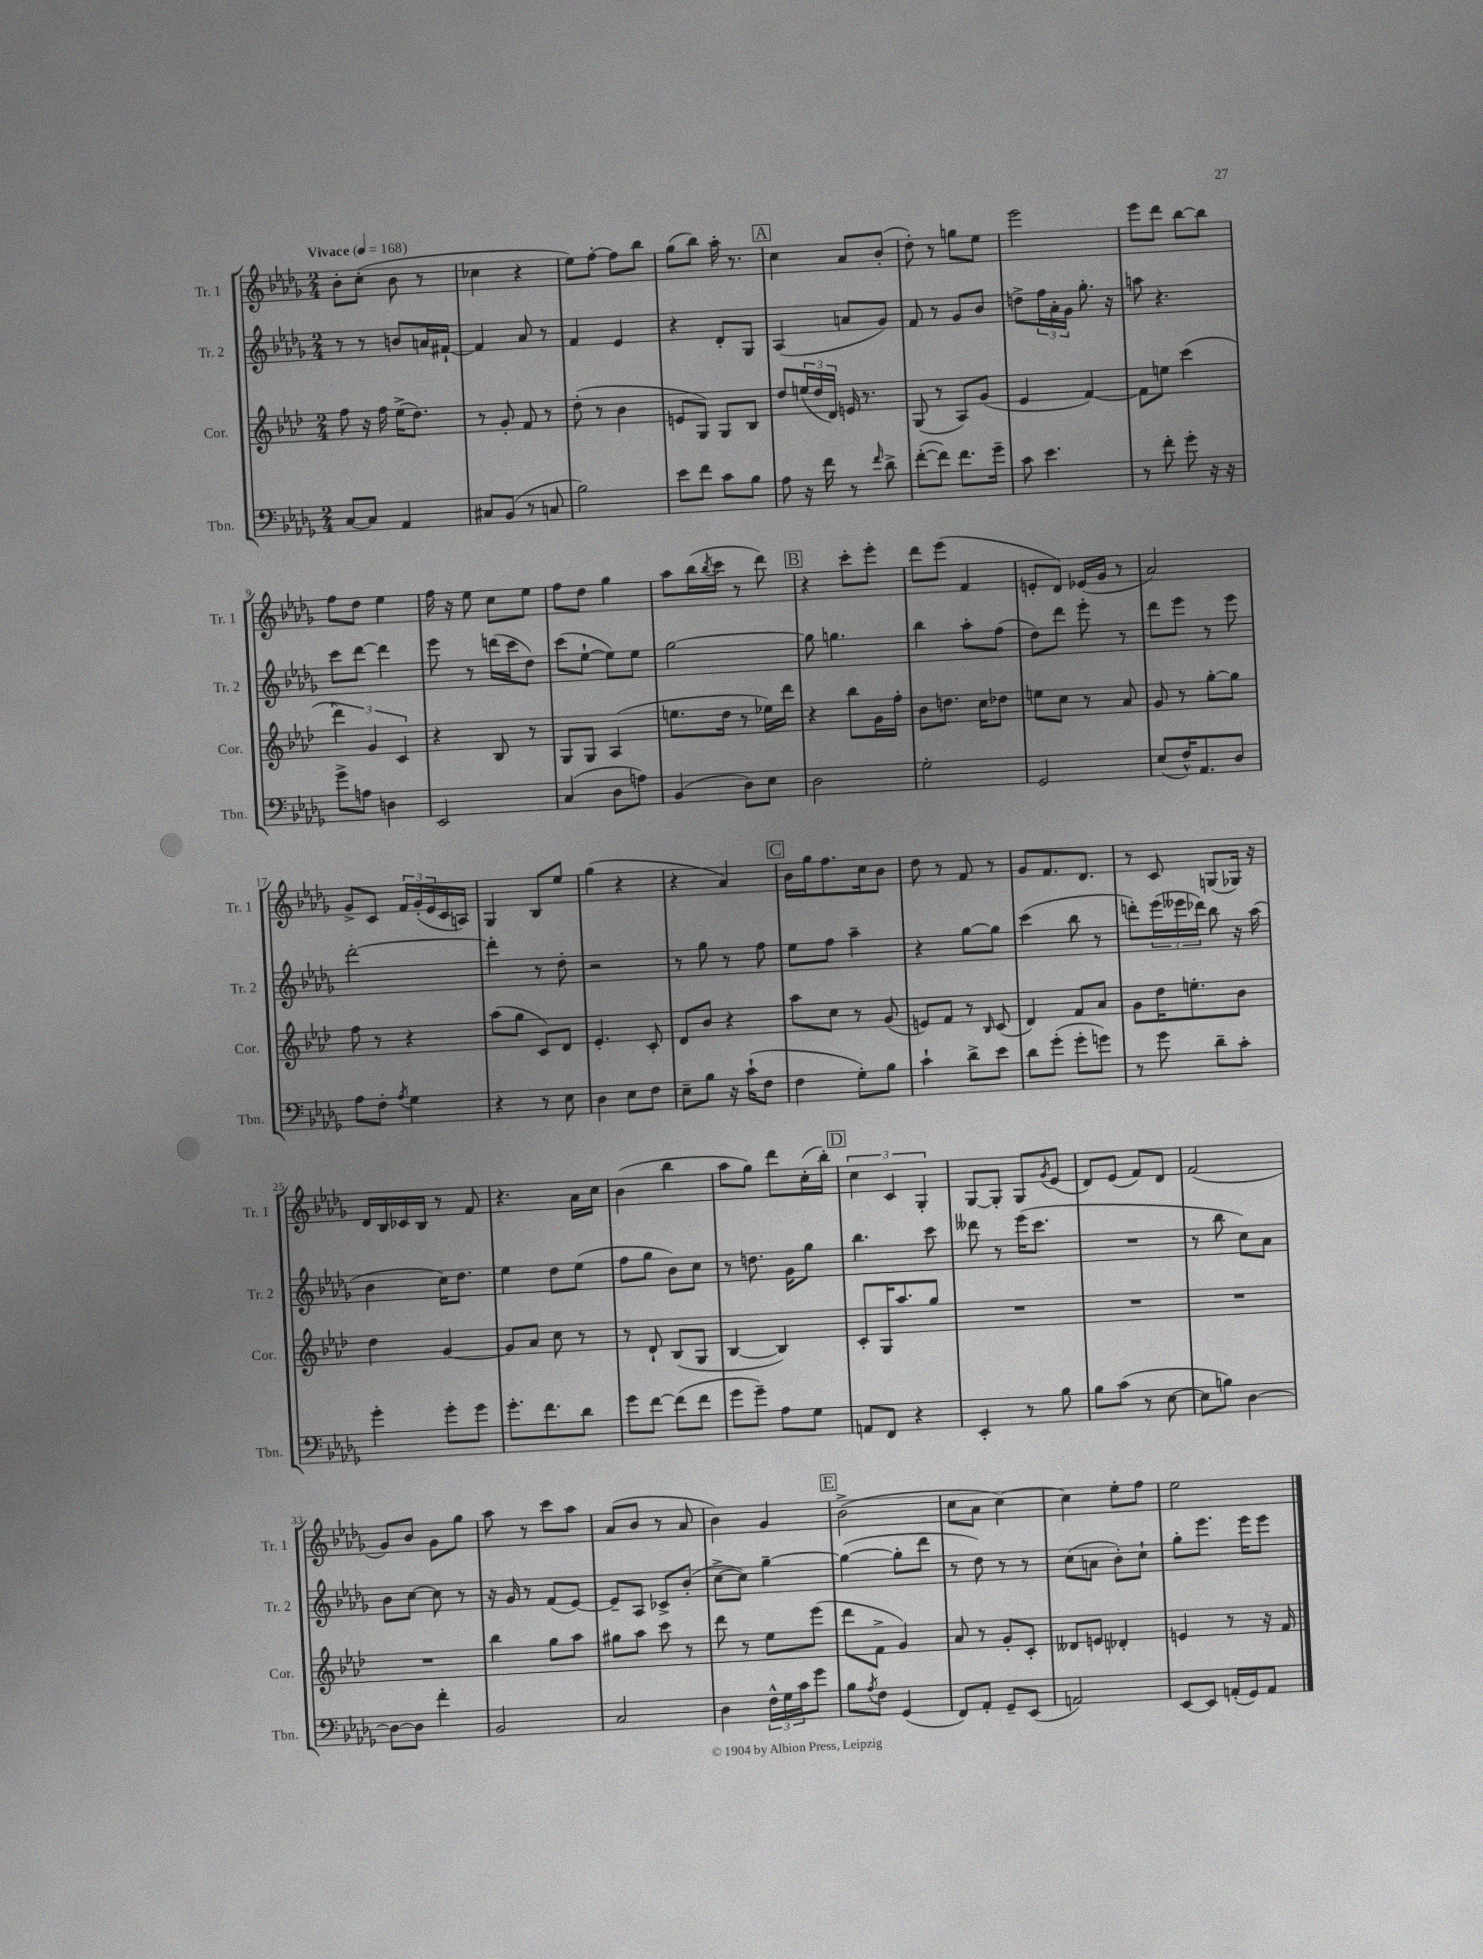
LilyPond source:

<<
\new StaffGroup <<
\new Staff = "s0" \with { instrumentName = "Tr. 1" shortInstrumentName = "Tr. 1" } {
    \clef treble \key des \major \numericTimeSignature \time 2/4 \tempo "Vivace" 4 = 168
    bes'8-. c''8-.( bes'8 r8 |
    ces''4 r4 |
    ees''8) f''8~-. f''8 bes''8 |
    ges''8( bes''8) aes''16-. r8. |
    \mark \markup { \box "A" } c''4 aes'8 bes'8-.( |
    des''8-.) r8 g''8 ees''8 |
    ees'''2 |
    ees'''8 des'''8 bes''8~ bes''8 |
    f''8 des''8 ees''4 |
    f''16 r16 ees''8 c''8 ees''8 |
    f''8 des''8 ges''4 |
    aes''8 bes''16( \acciaccatura { bes''8 } c'''16 r8 des'''8) |
    \mark \markup { \box "B" } r4 c'''8-. ees'''8-. |
    des'''8 ees'''8( f'4 |
    e'8-. des'8) ees'16( ges'16 r8 |
    aes'2) |
    ges'8-> c'8 \tuplet 3/2 { f'16 ges'16-.( ees'16 } c'16 a16) |
    ges4 bes8 ees''8 |
    ges''4( r4 |
    r4 aes'4) |
    \mark \markup { \box "C" } bes'16 ges''16 f''8. c''16 bes'8 |
    des''8 r8 f'8 r8 |
    ges'8 f'8. des'8. |
    r8 c'8 g8( ges16) r16 |
    des'16 bes16 ces'16 bes16 r8 f'8 |
    r4. aes'16 c''16 |
    bes'4( bes''4 |
    aes''8 ges''8) des'''8 c''16-.( bes''16-.) |
    \mark \markup { \box "D" } \tuplet 3/2 { c''4 c'4 ges4-. } |
    ges8~ ges8-. ges8 \acciaccatura { ges'8 } ees'8( |
    des'8) ees'8( f'8) des'8 |
    f'2( |
    ges'8) bes'8 ges'8 ges''8 |
    aes''8 r8 c'''8 aes''8 |
    aes'8( bes'8 r8 aes'8 |
    bes'4) ges'4 |
    \mark \markup { \box "E" } bes'2->( |
    c''8 aes'8 c''4~) |
    c''4 ees''8-. f''8 |
    ees''2 \bar "|." |
}
\new Staff = "s1" \with { instrumentName = "Tr. 2" shortInstrumentName = "Tr. 2" } {
    \clef treble \key des \major \numericTimeSignature \time 2/4
    r8 r8 b'8 a'16 fis'16~-! |
    fis'4 aes'8 r8 |
    f'4 ees'4 |
    r4 des'8-. ges8 |
    \mark \markup { \box "A" } aes4( a'8 ges'8) |
    f'8 r8 ges'8 bes'8 |
    d''8-> \tuplet 3/2 { f''16 aes'16-. ges'16 } ges''8.-. r16 |
    a''8 r4. |
    c'''8 des'''8~ des'''4 |
    ees'''8 r8 d'''16( c'''16 des''8) |
    c'''8( ees''8~-! ees''8) ees''8 |
    ges''2~ |
    \mark \markup { \box "B" } ges''8 g''4. |
    bes''4 aes''8-. f''8( |
    des''8) des'''8 ees'''8-. r8 |
    des'''8 ees'''8 r8 ees'''8 |
    des'''2~-. |
    des'''4-. r8 des''8-. |
    r2 |
    r8 ges''8 r8 f''8 |
    \mark \markup { \box "C" } ees''8 f''8 aes''4-- |
    r4 ges''8~ ges''8 |
    c'''4( bes''8 r8 |
    d'''8-.) \tuplet 3/2 { ees'''16( eeses'''16 des'''16) } bes''8 r16 aes''16( |
    bes'4 c''16) des''8. |
    ees''4 des''8 ees''8( |
    f''8 ges''8 bes'8) c''8 |
    r8 d''8. ges'16 ges''8 |
    \mark \markup { \box "D" } bes''4. c'''8 |
    deses'''8 r8 ees'''16( c'''8. |
    R2 |
    r8 bes''8 c''8) aes'8 |
    bes'8 c''8~ c''8 r8 |
    r16 ges'16 r8 f'8( ees'8~) |
    ees'8-- aes8 ces'8-> bes'8-.( |
    c''8~-> c''8) ges''4~-- |
    \mark \markup { \box "E" } ges''4~( ges''8-. des'''8 |
    r8 des''8) r8 r8 |
    c''8( a'8 bes'8-.) c''8-! |
    ges''8-. ees'''8. ees'''16 ees'''8 \bar "|." |
}
\new Staff = "s2" \with { instrumentName = "Cor." shortInstrumentName = "Cor." } {
    \clef treble \key aes \major \numericTimeSignature \time 2/4
    f''8 r16 f''16 ees''16->( des''8.) |
    r8 g'8-. f'8 r8 |
    des''8-.( r8 bes'4 |
    e'8 g8) g8 bes8 |
    \mark \markup { \box "A" } des''8 \tuplet 3/2 { e''16( des''16 des'16) } e'16 r8. |
    g8( r8 aes8) g'8( |
    ees'4 f'4~) |
    f'8 e''8 c'''4( |
    \tuplet 3/2 { des'''4) g'4 c'4 } |
    r4 bes8 r8 |
    g8 g8 aes4( |
    e''8. des''16 r8 ees''16) des'''16 |
    \mark \markup { \box "B" } r4 bes''8 g'16 f''16-. |
    bes'8 d''8. c''16 des''8 |
    e''8 c''8 r8 aes'8 |
    g'8 r8 g''8~-. g''8 |
    f''8 r8 r4 |
    aes''8( g''8 c'8) des'8 |
    ees'4.-. c'8-. |
    des'8 bes'8 r4 |
    \mark \markup { \box "C" } aes''8 c''8 r8 g'8( |
    e'8) f'8 r8 \grace { bes16 } c'8( |
    des'4) f'8 aes'8 |
    g'8 des''16 e''8.-. bes'8 |
    des''4 g'4~ |
    g'8 aes'8 c''8 r8 |
    r8 des'8-! bes8( g8 |
    bes4~ bes4) |
    \mark \markup { \box "D" } c'8-. g16 aes''8. g''8 |
    R2 |
    R2 |
    R2 |
    R2 |
    bes''4 g''8 aes''8 |
    gis''8 aes''8 c'''8 r8 |
    des'''8 r8 ees''8 ees'''8( |
    \mark \markup { \box "E" } des'''8 f'8-> g'4) |
    aes'8 r8 g'8-. c'8-. |
    deses'8 e'8 des'4-. |
    e'4 r8 r16 f'16 \bar "|." |
}
\new Staff = "s3" \with { instrumentName = "Tbn." shortInstrumentName = "Tbn." } {
    \clef bass \key des \major \numericTimeSignature \time 2/4
    c8~ c8 aes,4 |
    cis8 bes,8( r8 c8 |
    bes2) |
    ees'8 f'8 c'8 bes8 |
    \mark \markup { \box "A" } aes8 r16 f'16 r8 \grace { f'16 } des'8-> |
    f'8~-.( f'8) f'8. ges'16-- |
    c'8 ees'4. |
    r8 f'8-. ges'8-. r16 r16 |
    ges'8-> a8 d4 |
    ees,2 |
    c4( des8 a8) |
    bes,4( des8) ees8 |
    \mark \markup { \box "B" } des2 |
    ges2-. |
    ges,2 |
    ees8( f16-^) aes,8. des8 |
    aes8 f8-. \acciaccatura { aes8 } ges4 |
    r4 r8 ees8 |
    des4 ees8 f8 |
    ees8-- bes8 r16 c'16-!( f8 |
    \mark \markup { \box "C" } f4 ges8-.) bes8 |
    c'4-! des'8-> ees'8 |
    des'8 ges'8-.( ges'8-. g'8) |
    r8 ges'8 des'8-- c'8-. |
    ges'4-. ges'8-. ges'8 |
    ges'8.-. f'8. des'8 |
    ges'8 f'8~ f'8( f'8 |
    ges'8 ges'8--) aes8 ges8 |
    \mark \markup { \box "D" } a,8 f,8 r4 |
    ees,4-. r8 bes8 |
    bes8 c'8( r8 ees8~ |
    ees8 b8) des4~ |
    des8~ des8 f'4-. |
    bes,2 |
    c2 |
    des4 \tuplet 3/2 { f16-^ ges16 c'16 } ges'8 |
    \mark \markup { \box "E" } bes8 \acciaccatura { aes8 } f8 ges,4( |
    f,8) aes,8-. ges,8-- ees,8( |
    a,2) |
    ees,8~ ees,8 a,16-.( ges,16) a,8 \bar "|." |
}
>>
>>
